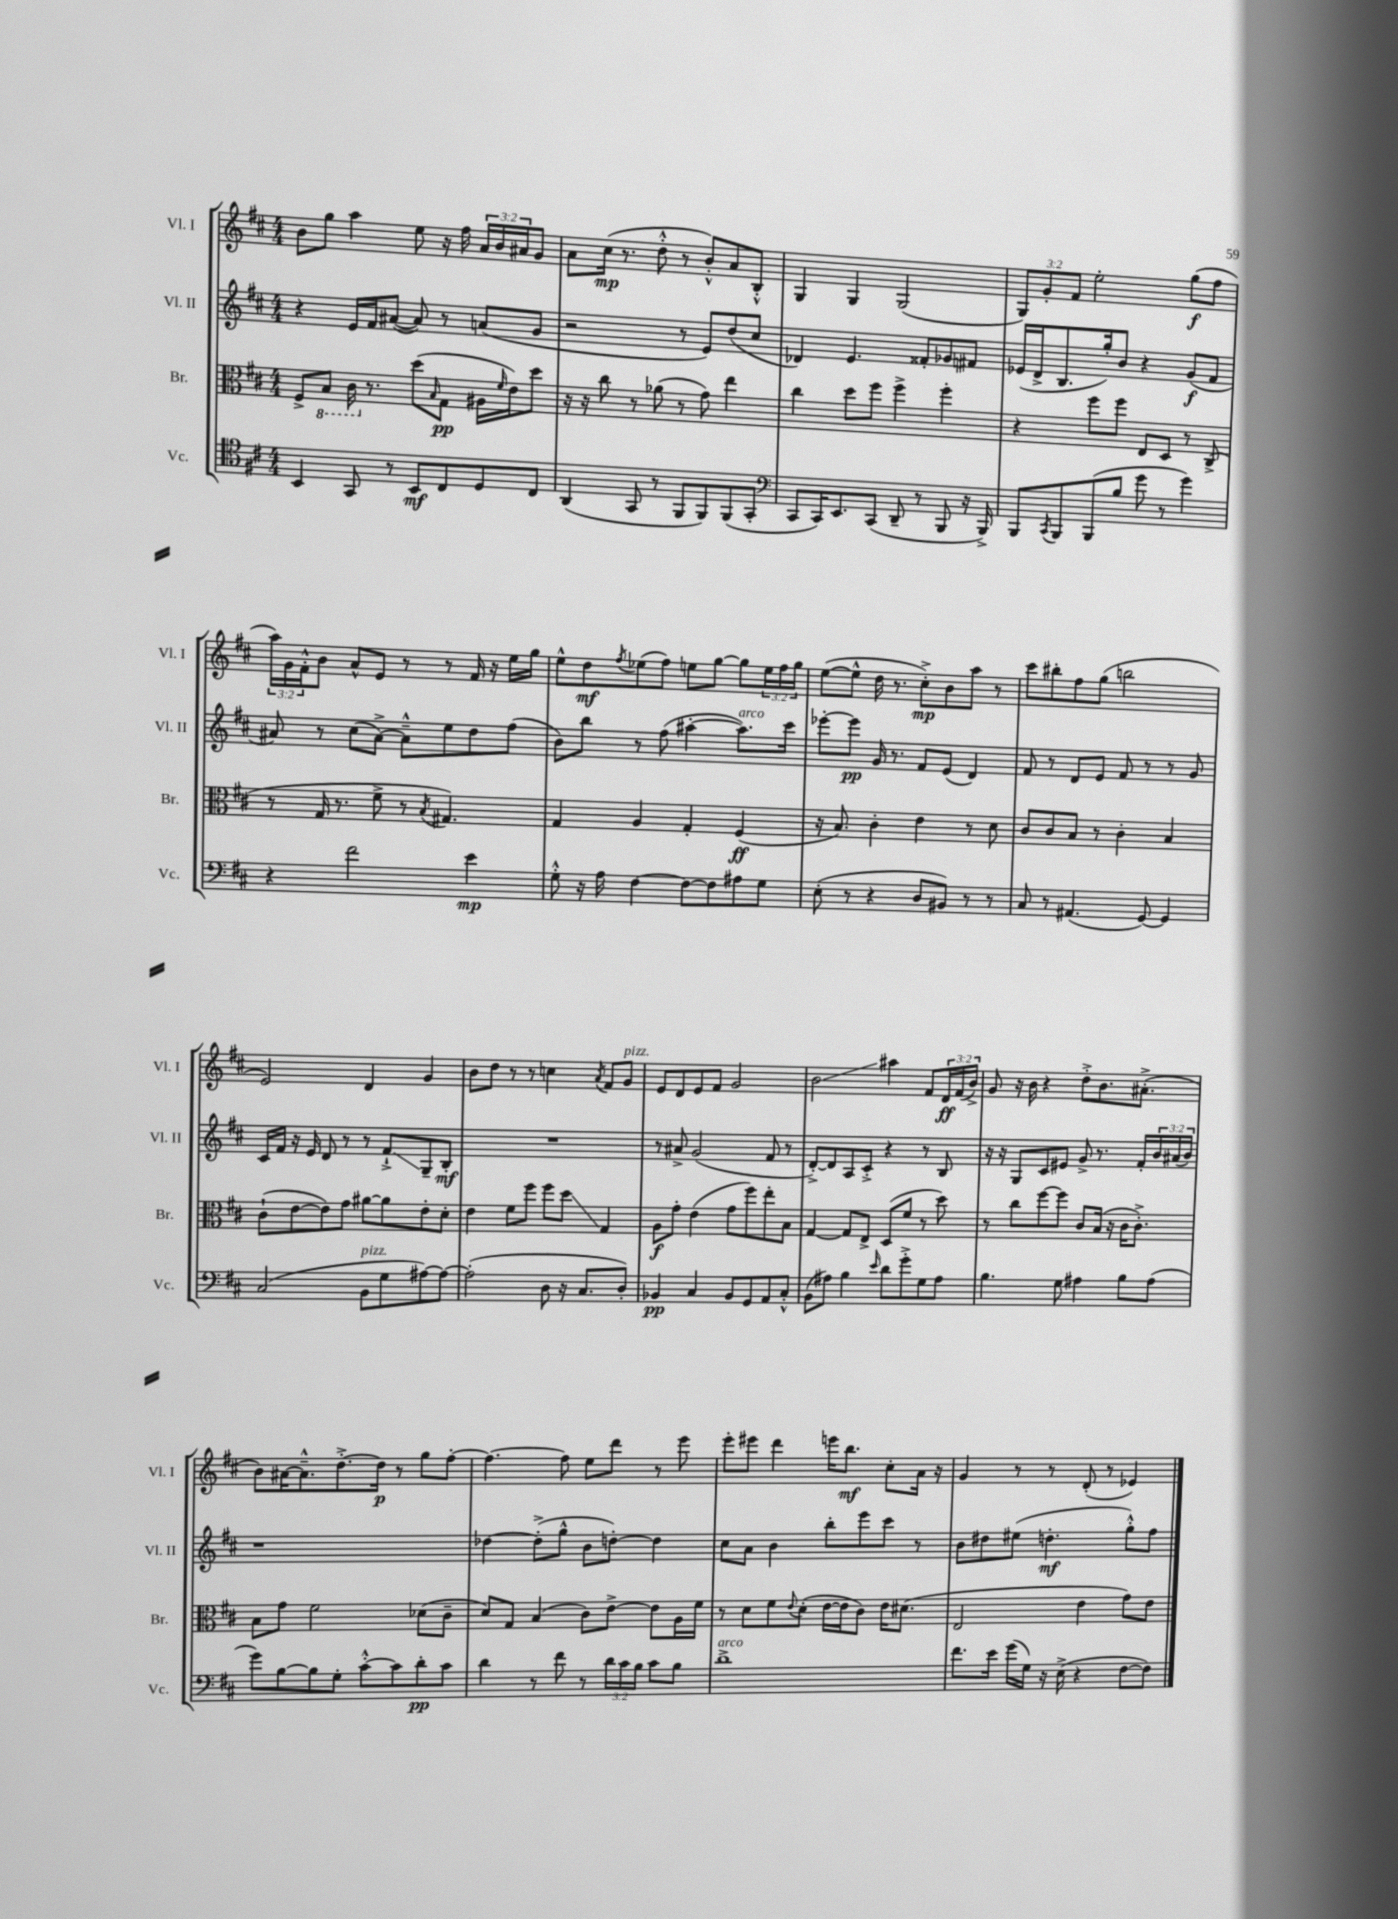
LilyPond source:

<<
\new StaffGroup <<
\new Staff = "s0" \with { instrumentName = "Vl. I" shortInstrumentName = "Vl. I" } {
    \clef treble \key d \major \numericTimeSignature \time 4/4 \override Staff.TupletNumber.text = #tuplet-number::calc-fraction-text
    b'8 g''8 a''4 e''8 r16 fis''16 \tuplet 3/2 { a'16 b'16 ais'16 } g'8 |
    a'8 cis''16\mp( r8. d''8-.-^ r8 b'8-.-^) a'8 b8-.-^ |
    g4 g4 g2( |
    \tuplet 3/2 { g8) g'8-. fis'8 } e''2-. g''8\f( fis''8 |
    \tuplet 3/2 { a''16) g'16 fis'16-.-^ } b'8 a'8-^ e'8 r8 r8 fis'16 r16 e''16 g''16 |
    e''8-^ d''8\mf \acciaccatura { fis''8 } ees''8( fis''8) e''8 g''8~ g''8 \tuplet 3/2 { e''16 fis''16 g''16 } |
    e''8~( e''8-^ d''16 r8. cis''8-.->\mp) b'8 a''8 r8 |
    cis'''8 bis''8-. fis''8 g''8( b''2 |
    e'2) d'4 g'4 |
    b'8 d''8 r8 r8 c''4 \acciaccatura { a'8 } fis'8 g'8^\markup { \italic "pizz." } |
    e'8 d'8 e'8 fis'8 g'2 |
    b'2\glissando ais''4 fis'8 \tuplet 3/2 { d'16\ff fis'16( b'16->) } |
    g'8 r16 b'16 r4 d''8-.-> b'8. ais'8.-.->( |
    b'8) ais'16~ ais'8.---^ d''8.~-.-> d''16\p r8 g''8 fis''8~-. |
    fis''4.~ fis''8 e''8 d'''8 r8 e'''8 |
    e'''8-. eis'''8 d'''4 e'''16 b''8.\mf cis''8-. a'16 r16 |
    g'4 r8 r8 d'8-.( r8 ees'4) \bar "|." |
}
\new Staff = "s1" \with { instrumentName = "Vl. II" shortInstrumentName = "Vl. II" } {
    \clef treble \key d \major \numericTimeSignature \time 4/4 \override Staff.TupletNumber.text = #tuplet-number::calc-fraction-text
    r4 e'16 fis'16 ais'8~( ais'8) r8 a'8( g'8 |
    r2 r8 e'8) d''8( cis''8 |
    des'4) e'4. fisis'8-. ges'8 fis'8 |
    ees'16( d'16-> b8. g''16-.) b'8 r4 g'8\f( fis'8 |
    ais'8) r8 cis''8( ais'8~->) ais'8---^ e''8 d''8 fis''8( |
    b'8) b''8 r8 fis''8( ais''4~-. ais''8.^\markup { \italic "arco" }) cis'''16 |
    ees'''8~-. ees'''8\pp g'16 r8. fis'8 e'8( d'4) |
    fis'8 r8 d'8 e'8 fis'8 r8 r8 g'8 |
    cis'16 fis'16 r16 e'16 d'8 r8 r8 fis'8-!->\glissando g8-- b8-.\mf |
    R1 |
    r8 ais'8-> g'2( fis'8 r8 |
    d'8~-.->) d'8 a8 cis'8-.-> r4 r8 b8 |
    r16 r16 g8 cis'8 eis'8 g'8-> r8. fis'16-. \tuplet 3/2 { b'16 ais'16( b'16) } |
    r1 |
    des''4~ des''8-.->( g''8-^ b'8 d''8~-.) d''4 |
    cis''8 a'8 b'4 b''8-. e'''8 cis'''8 r8 |
    b'8 dis''8 eis''8( d''4.-.\mf g''8-.-^) fis''8 \bar "|." |
}
\new Staff = "s2" \with { instrumentName = "Br." shortInstrumentName = "Br." } {
    \clef alto \key d \major \numericTimeSignature \time 4/4
    fis8-> \ottava #-1 b,8 cis16 \ottava #0 r8. d''8( \grace { b16 } g8\pp ais16 \grace { fis'16 } e'16) d''8 |
    r16 r16 cis''8 r8 aes'8( r8 g'8) e''4 |
    cis''4 d''8 fis''8 fis''4-> fis''4-. |
    r4 fis''8 fis''8 e8 d8 r8 cis8->( |
    r8 g16 r8. fis'8-> r8 \acciaccatura { b8 } gis4.) |
    g4 a4 g4-. fis4\ff( |
    r16 b8.) cis'4-. e'4 r8 d'8 |
    cis'8 cis'8 b8 r8 cis'4-. b4 |
    cis'8-!( e'8~ e'8) g'8 ais'8~ ais'8 e'8-. d'8-. |
    e'4 fis'8 fis''8 fis''8 d''8\glissando g4 |
    a8\f g'8-. e'4( g'8 fis''8) e''8-. b8 |
    g4~ g8 e8-> d8( fis'8 r8 d''8) |
    r8 cis''8 fis''8~ fis''8 cis'8 b16( r16 cis'16 cis'8.-.->) |
    b8 g'8 fis'2 des'8( cis'8-- |
    d'8) g8 b4( cis'8) e'8~-> e'8 a16 fis'16 |
    r8 d'8 fis'8 \appoggiatura { e'8 } d'8-.( e'16~ e'16 cis'8) e'16 dis'8.( |
    e2 e'4 g'8) e'8 \bar "|." |
}
\new Staff = "s3" \with { instrumentName = "Vc." shortInstrumentName = "Vc." } {
    \clef tenor \key d \major \numericTimeSignature \time 4/4 \override Staff.TupletNumber.text = #tuplet-number::calc-fraction-text
    b,4 g,8 r8 b,8\mf cis8 d8 cis8 |
    a,4( g,8 r8 fis,8 fis,8) fis,8( g,8-. |
    \clef bass cis,8 cis,16) e,8. cis,8( d,8-- r8 b,,8 r16 b,,16->) |
    b,,8 \acciaccatura { cis,8 } b,,8 b,,8( b8 g'8 r8 g'4) |
    r4 fis'2 e'4\mp |
    g8-.-^ r16 a16 fis4~ fis8~ fis8 ais8 g8 |
    e8-.( r8 r4 d8 bis,8) r8 r8 |
    cis8 r8 ais,4.( g,8~) g,4 |
    cis2( b,8^\markup { \italic "pizz." } g8 ais8~) ais8~ |
    ais2-.( d8 r16 cis8. d8-.) |
    bes,4\pp cis4 bes,8 g,8 a,8 cis8-.-^ |
    b,8( ais8) b4 \grace { e'16 } d'8 g'8-.-> g8 ais8 |
    b4. g8 ais4 b8 ais8( |
    g'8) b8~ b8 g8-. cis'8~-.-^ cis'8 d'8-.\pp cis'8 |
    d'4 r8 fis'8 r8 \tuplet 3/2 { d'16 cis'16 b16 } cis'8 b8 |
    d'1->^\markup { \italic "arco" } |
    fis'8. e'16 g'16( g16) r16 e16->( r4 fis8~ fis8) \bar "|." |
}
>>
>>
\layout { \context { \Score \remove "Bar_number_engraver" } }
